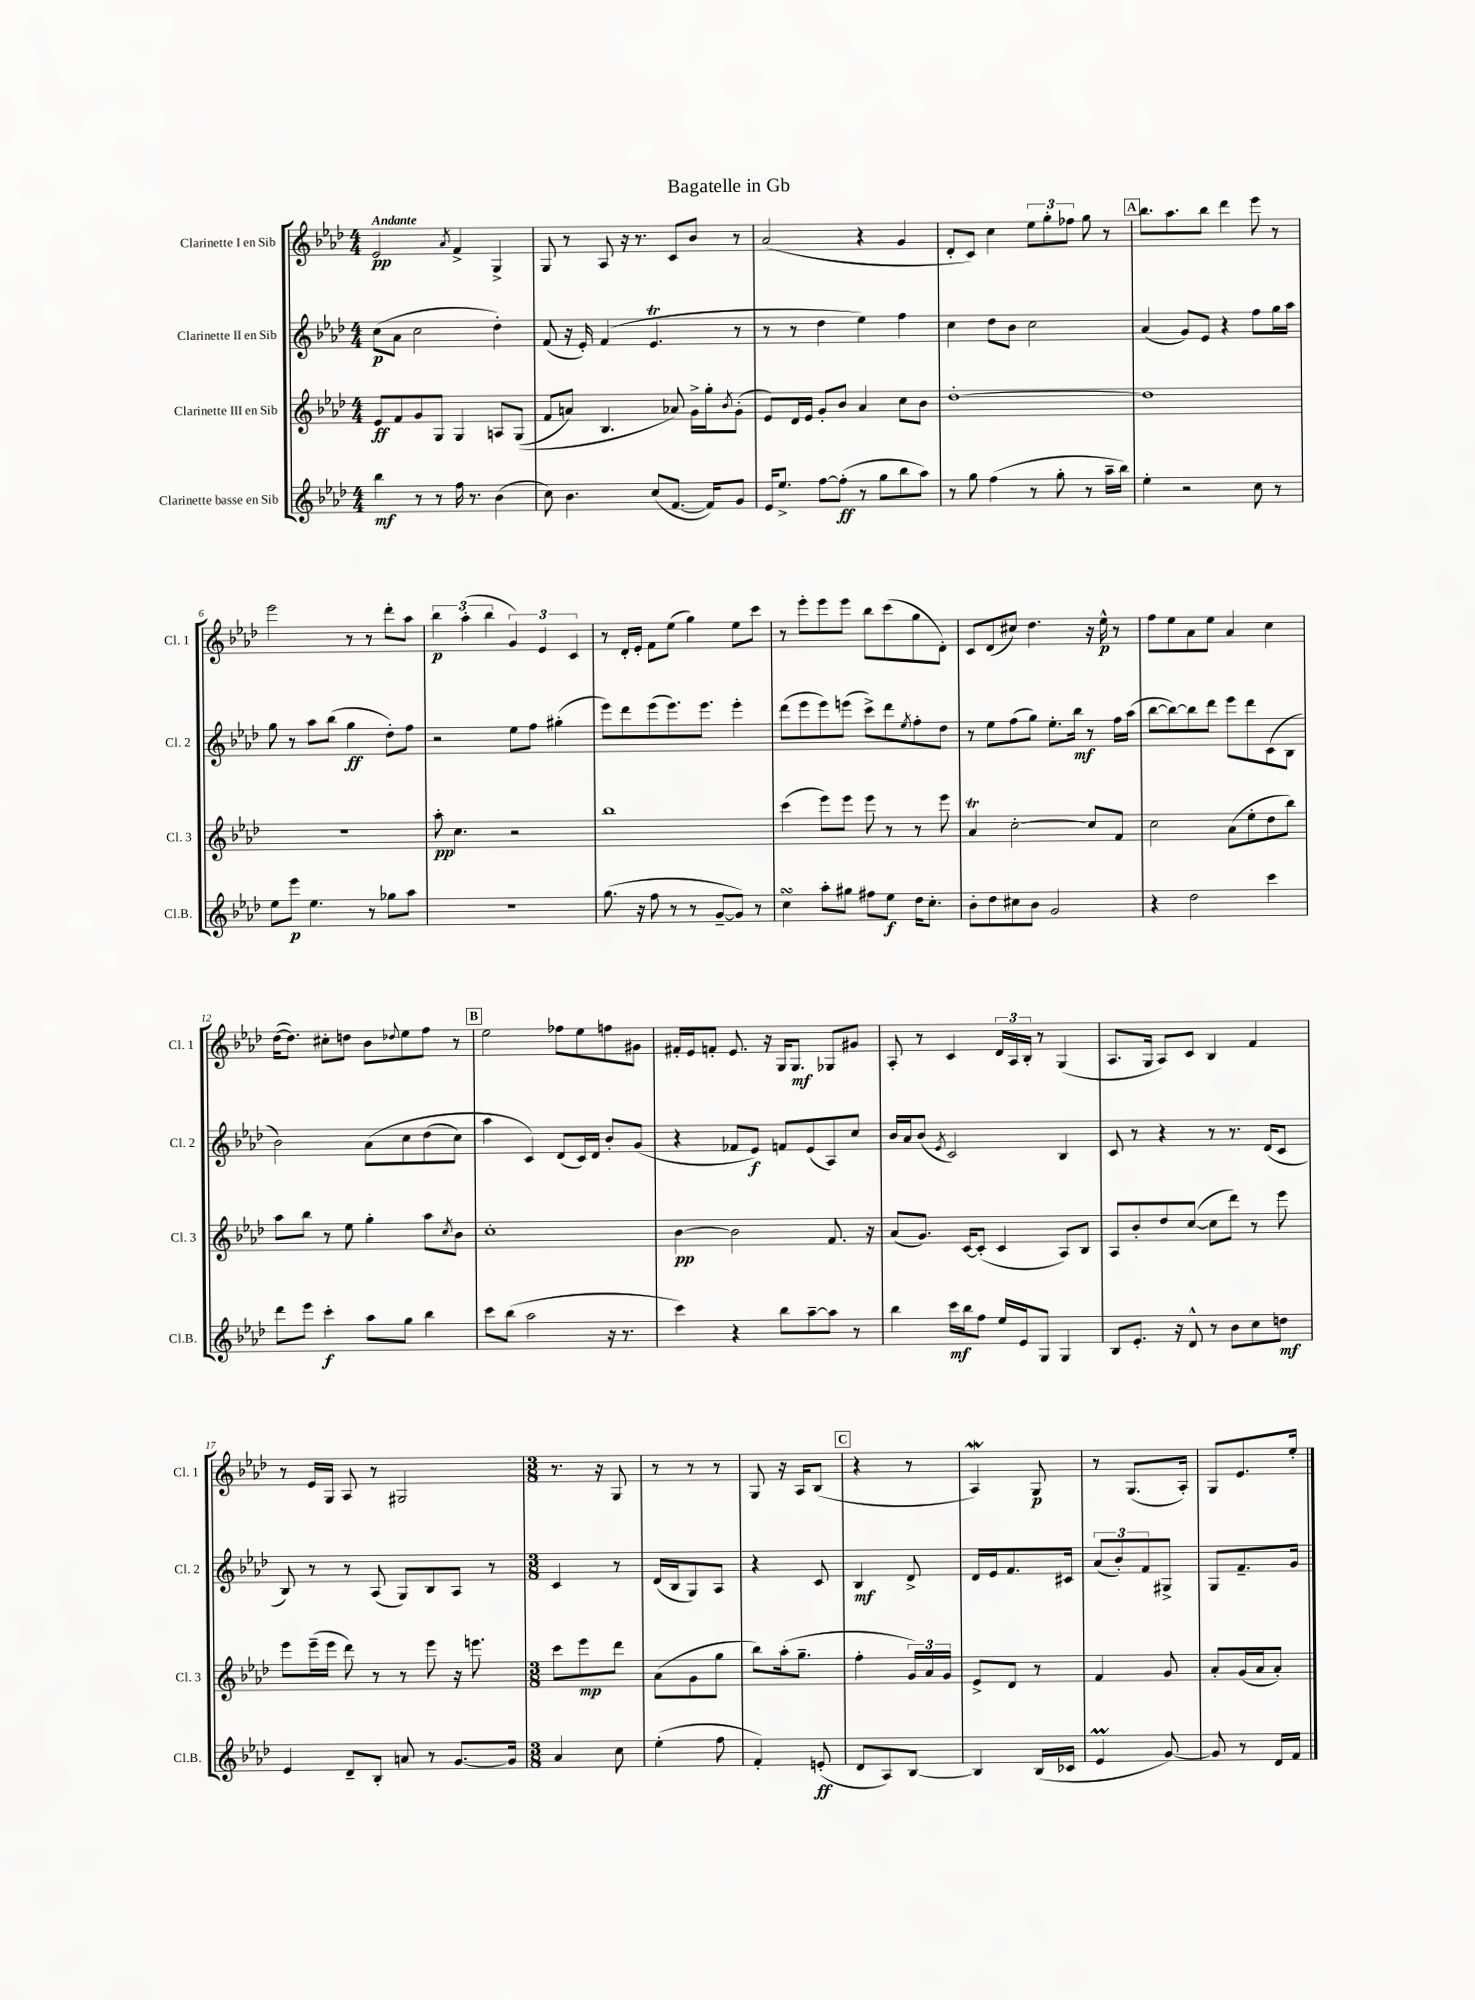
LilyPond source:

\header { title = "Bagatelle in Gb" }
<<
\new StaffGroup <<
\new Staff = "s0" \with { instrumentName = "Clarinette I en Sib" shortInstrumentName = "Cl. 1" } {
    \clef treble \key aes \major \numericTimeSignature \time 4/4 \tempo "Andante"
    ees'2\pp \acciaccatura { aes'8 } f'4-> g4-> |
    g8 r8 aes8 r16 r8. c'8 bes'8 r8 |
    aes'2( r4 g'4 |
    des'8-. c'8) c''4 \tuplet 3/2 { ees''8 g''8-. fes''8 } g''8 r8 |
    \mark \markup { \box "A" } bes''8. aes''8. bes''8 des'''4 ees'''8 r8 |
    ees'''2 r8 r8 des'''8-. aes''8 |
    \tuplet 3/2 { bes''4\p aes''4-.( bes''4 } \tuplet 3/2 { g'4) ees'4 c'4 } |
    r8 des'16-. ees'16-. f'8 ees''8( g''4) ees''8 c'''8 |
    r8 ees'''8-. ees'''8 ees'''8 bes''8 c'''8( g''8 des'8-.) |
    c'8 des'8( cis''8) des''4. r16 ees''16-^\p r8 |
    f''8 ees''8 aes'8 ees''8 aes'4 c''4 |
    des''16~( des''8.) cis''8-. d''8 bes'8 \appoggiatura { des''8 } ees''8 f''8 r8 |
    \mark \markup { \box "B" } ees''2 fes''8 ees''8 f''8 gis'8 |
    fis'16-. ees'16 f'8-. ees'8. r16 g16 g8.\mf ges8 gis'8 |
    aes8-. r8 c'4 \tuplet 3/2 { des'16 aes16 bes16-. } r8 g4( |
    aes8. g16 aes8) c'8 bes4 f'4 |
    r8 ees'16 g16 aes8 r8 gis2 |
    \numericTimeSignature \time 3/8 r8. r16 g8 |
    r8 r8 r8 |
    g8 r16 aes16 bes8( |
    \mark \markup { \box "C" } r4 r8 |
    aes4\mordent) g8\p |
    r8 g8.( aes16-.) |
    g8 ees'8. ees''16-. \bar "|." |
}
\new Staff = "s1" \with { instrumentName = "Clarinette II en Sib" shortInstrumentName = "Cl. 2" } {
    \clef treble \key aes \major \numericTimeSignature \time 4/4
    c''8\p( aes'8 c''2 des''4-.) |
    f'8( r16 ees'16-.) f'4( ees'4.\trill r8 |
    r8 r8 des''4 ees''4) f''4 |
    c''4 des''8 bes'8 c''2 |
    \mark \markup { \box "A" } aes'4( g'8) ees'8 r4 f''8 g''16 aes''16 |
    g''8 r8 aes''8 bes''8( g''4\ff des''8-.) f''8 |
    r2 ees''8 f''8 gis''4-.( |
    ees'''8) des'''8 ees'''8( ees'''8.) ees'''8. ees'''4-. |
    des'''8( ees'''8 ees'''8) e'''8( c'''8->) des'''8 \acciaccatura { ees''8 } f''8-. des''8 |
    r8 ees''8 f''8( g''8) ees''8.-. bes''16\mf r8 f''16 aes''16( |
    bes''8~ bes''8~) bes''8 des'''8 ees'''8 des'''8 c'8( bes8 |
    bes'2) aes'8\( c''8 des''8( c''8) |
    \mark \markup { \box "B" } aes''4 c'4\) des'8( c'16) des'16 bes'8-. g'8( |
    r4 fes'8 ees'8\f) f'8 ees'8( aes8) c''8 |
    bes'16 aes'16 bes'8( \acciaccatura { ees'8 } c'2) bes4 |
    c'8 r8 r4 r8 r8. des'16( c'8 |
    bes8) r8 r8 aes8( g8) bes8 aes8 r8 |
    \numericTimeSignature \time 3/8 c'4 r8 |
    des'16( bes16 g8) aes8 |
    r4 c'8 |
    \mark \markup { \box "C" } bes4\mf des'8-> |
    des'16 ees'16 f'8. cis'16 |
    \tuplet 3/2 { aes'8( bes'8-.) f'8 } gis8-> |
    g8 f'8.-- g'16 \bar "|." |
}
\new Staff = "s2" \with { instrumentName = "Clarinette III en Sib" shortInstrumentName = "Cl. 3" } {
    \clef treble \key aes \major \numericTimeSignature \time 4/4
    ees'8\ff f'8 g'8 g8 g4 a8 g8(\( |
    f'8 a'8) bes4. aes'8\) g'16-> g''16-. \acciaccatura { bes'8 } g'8-.( |
    ees'8) des'16 ees'16 g'8-. bes'8 aes'4 c''8 bes'8 |
    des''1~-. |
    \mark \markup { \box "A" } des''1 |
    R1 |
    aes''8-.\pp c''4. r2 |
    bes''1 |
    c'''4( ees'''8) ees'''8 ees'''8 r8 r8 ees'''8 |
    aes'4\trill c''2~-. c''8 f'8 |
    c''2 aes'8( ees''8-. des''8 bes''8) |
    aes''8 bes''8 r8 ees''8 g''4-. aes''8 \acciaccatura { c''8 } bes'8 |
    \mark \markup { \box "B" } c''1-. |
    bes'4~\pp bes'2 f'8. r16 |
    aes'8( g'8.) c'16~ c'8-.( c'4 aes8) bes8 |
    aes8 bes'8-. des''8 c''8~( c''8 des'''8) r8 ees'''8 |
    ees'''8 ees'''16--( ees'''16 des'''8) r8 r8 ees'''8 r16 e'''8. |
    \numericTimeSignature \time 3/8 c'''8 ees'''8\mp des'''8 |
    aes'8( g'8 g''8 |
    bes''8) aes''16-.( g''8.-- |
    \mark \markup { \box "C" } f''4-. \tuplet 3/2 { g'16) aes'16 g'16 } |
    ees'8-> des'8 r8 |
    f'4 g'8 |
    aes'8-. g'16( aes'16 aes'8-.) \bar "|." |
}
\new Staff = "s3" \with { instrumentName = "Clarinette basse en Sib" shortInstrumentName = "Cl.B." } {
    \clef treble \key aes \major \numericTimeSignature \time 4/4
    bes''4\mf r8 r8 f''16 r8. bes'4( |
    c''8) bes'4. c''8( f'8.~ f'16) g'8 |
    ees'16 ees''8.-> f''8~ f''8-.\ff( r8 g''8 bes''8 aes''8) |
    r8 g''8 f''4( r8 g''8-. r8 aes''16-- bes''16) |
    \mark \markup { \box "A" } ees''4-. r2 c''8 r8 |
    ees''8 ees'''8\p ees''4. r8 ges''8 aes''8 |
    R1 |
    g''8.( r16 f''8 r8 r8 g'8~-- g'8) r8 |
    c''4\turn aes''8-. gis''8 fis''8 ees''8\f des''16 c''8.-. |
    bes'8-. des''8 cis''8 bes'8 g'2 |
    r4 des''2 c'''4 |
    des'''8 ees'''8 c'''4-.\f aes''8 g''8 bes''4 |
    \mark \markup { \box "B" } c'''8 bes''8( aes''2 r16 r8. |
    c'''4) r4 bes''8 aes''8~-- aes''8 r8 |
    bes''4 c'''16\mf bes''16 f''8 ees''16 ees'16 g8 g4 |
    bes8 ees'8.-. r16 des'8-^ r8 bes'8 c''8 d''8\mf |
    ees'4 des'8-- bes8-. a'8 r8 g'8.~ g'16 |
    \numericTimeSignature \time 3/8 aes'4 c''8 |
    ees''4-.( f''8 |
    f'4-.) e'8-.\ff( |
    \mark \markup { \box "C" } des'8 aes8) bes8~ |
    bes4 bes16( ces'16 |
    ees'4\prall g'8~) |
    g'8 r8 des'16 f'16 \bar "|." |
}
>>
>>
